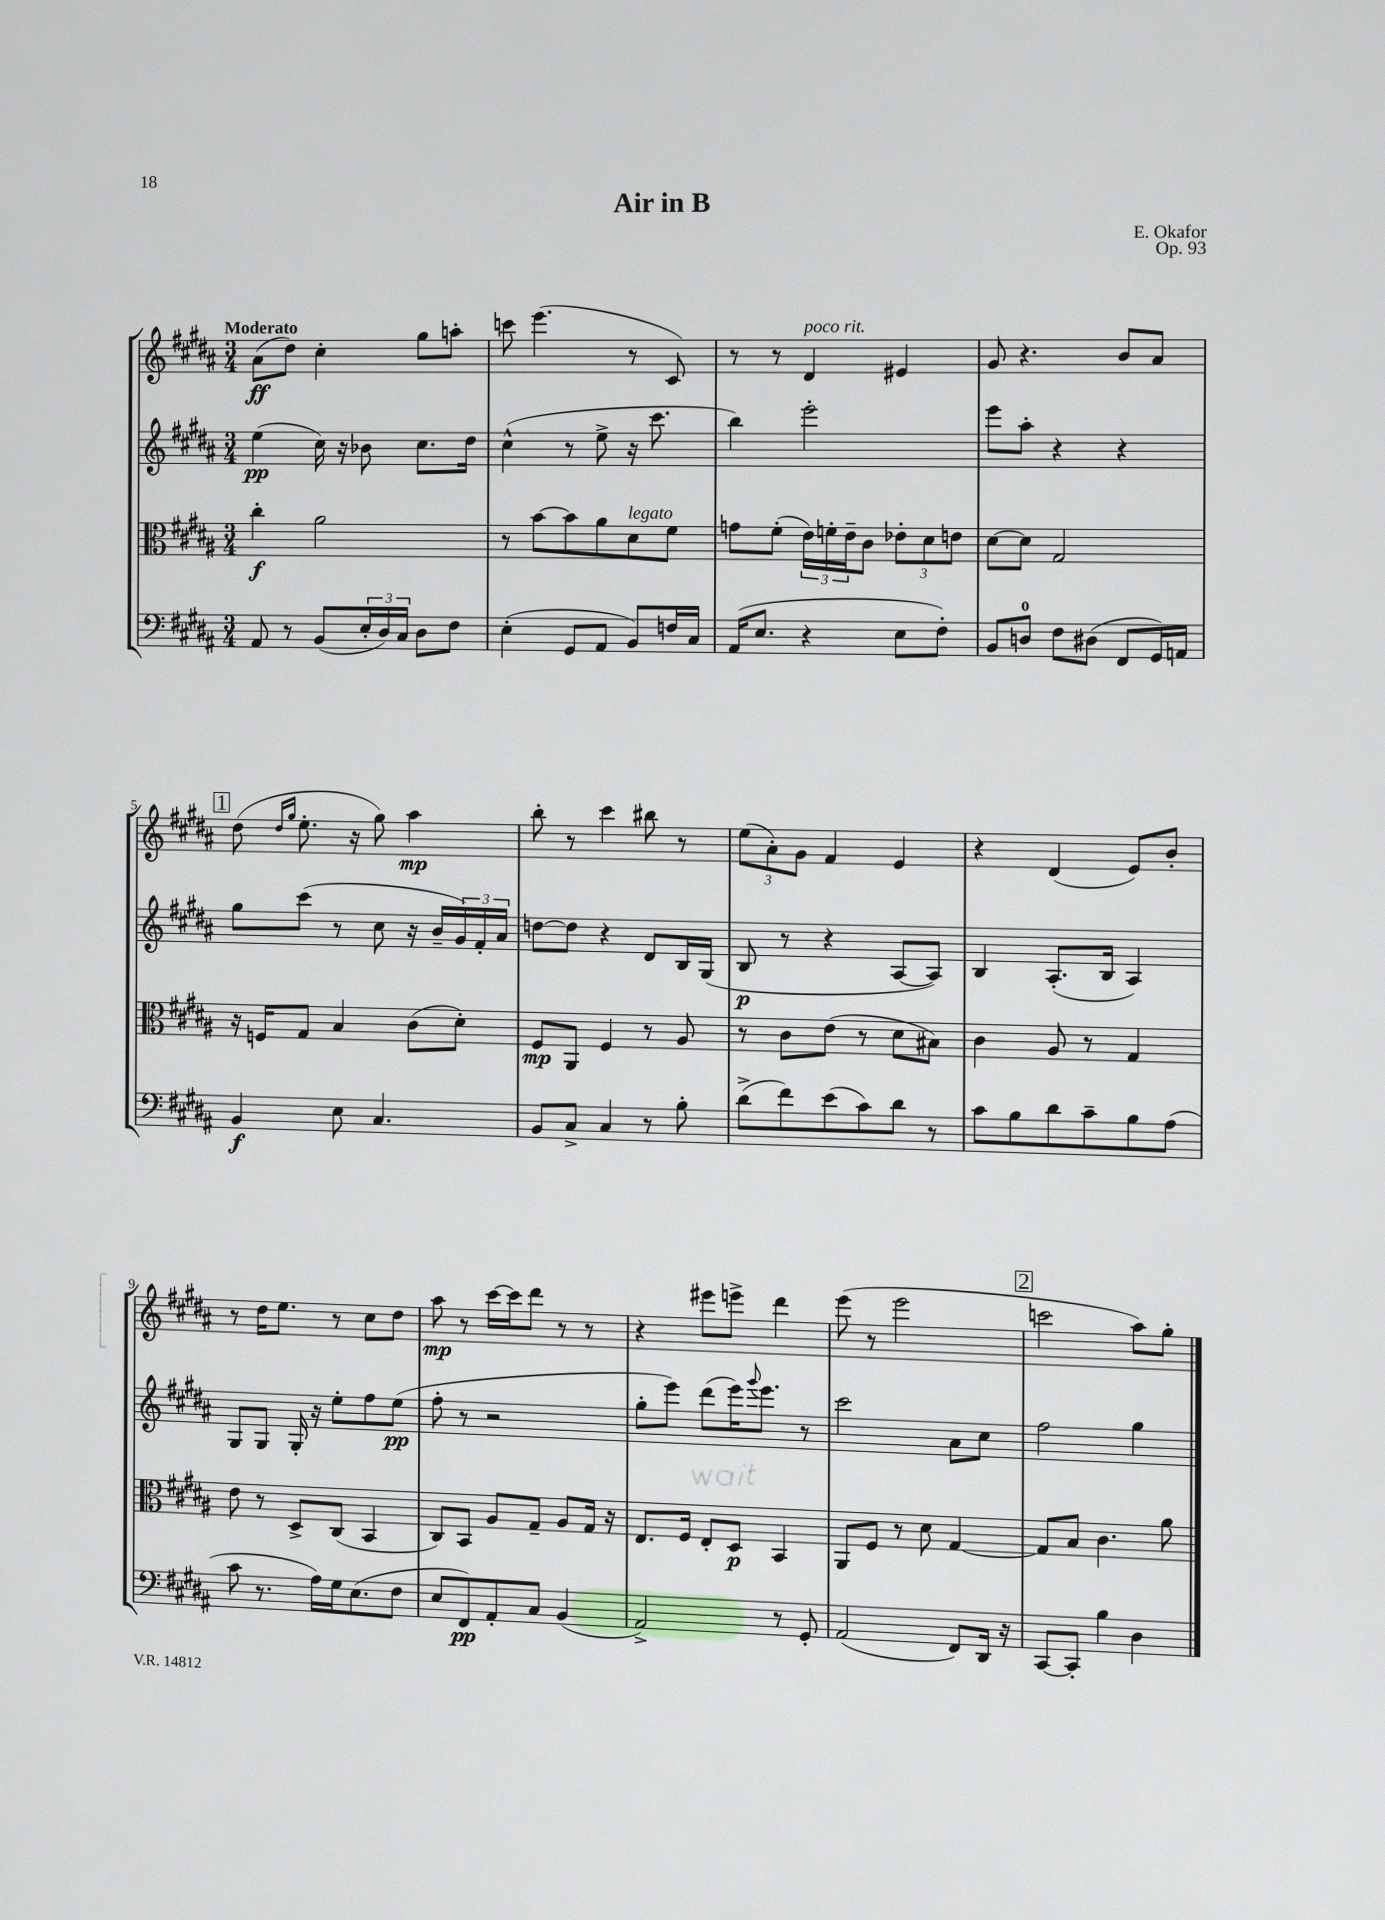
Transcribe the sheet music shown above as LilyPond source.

\header { title = "Air in B" composer = "E. Okafor" opus = "Op. 93" }
<<
\new StaffGroup <<
\new Staff = "s0" {
    \clef treble \key b \major \numericTimeSignature \time 3/4 \tempo "Moderato"
    ais'8\ff( dis''8) cis''4-. gis''8 a''8-. |
    c'''8 e'''4.( r8 cis'8) |
    r8 r8 dis'4^\markup { \italic "poco rit." } eis'4 |
    gis'8 r4. b'8 ais'8 |
    \mark \markup { \box "1" } dis''8( \grace { dis''16 gis''16 } e''8.-. r16 gis''8) ais''4\mp |
    b''8-. r8 cis'''4 bis''8 r8 |
    \tuplet 3/2 { e''8( ais'8-.) gis'8 } fis'4 e'4 |
    r4 dis'4( e'8) b'8-. |
    r8 dis''16 e''8. r8 cis''8 dis''8 |
    ais''8\mp r8 cis'''16~ cis'''16 dis'''8 r8 r8 |
    r4 eis'''8 e'''8-> dis'''4 |
    e'''8( r8 e'''2 |
    \mark \markup { \box "2" } c'''2 ais''8) gis''8-. \bar "|." |
}
\new Staff = "s1" {
    \clef treble \key b \major \numericTimeSignature \time 3/4
    e''4\pp( cis''16) r16 bes'8 cis''8. dis''16 |
    cis''4-^( r8 e''8-> r16 cis'''8. |
    b''4) e'''2-. |
    e'''8 ais''8-. r4 r4 |
    \mark \markup { \box "1" } gis''8 cis'''8( r8 cis''8 r16 b'16-- \tuplet 3/2 { gis'16) fis'16-. ais'16 } |
    d''8~ d''8 r4 dis'8 b16 gis16( |
    b8\p r8 r4 ais8~ ais8) |
    b4 ais8.-.( b16 ais4) |
    gis8 gis8 gis16-. r16 e''8-. fis''8 e''8\pp( |
    fis''8-. r8 r2 |
    gis''8-. e'''8) dis'''8( e'''16) \appoggiatura { gis'''8 } e'''8. r8 |
    cis'''2 ais'8 cis''8 |
    \mark \markup { \box "2" } fis''2 gis''4 \bar "|." |
}
\new Staff = "s2" {
    \clef alto \key b \major \numericTimeSignature \time 3/4
    cis''4-.\f ais'2 |
    r8 b'8~ b'8 ais'8 dis'8^\markup { \italic "legato" } fis'8 |
    g'8 fis'8-.( \tuplet 3/2 { e'16) f'16-. e'16-- } cis'8 \tuplet 3/2 { ees'8-. dis'8 e'8 } |
    dis'8~ dis'8 gis2 |
    \mark \markup { \box "1" } r16 f16 gis8 b4 cis'8( dis'8-.) |
    fis8\mp ais,8 fis4 r8 ais8 |
    r8 cis'8 e'8( r8 dis'8 bis8) |
    cis'4 ais8 r8 gis4 |
    e'8 r8 dis8-> cis8( b,4 |
    cis8) b,8 ais8 gis8-- ais8 gis16 r16 |
    e8. fis16 e8-. dis8\p b,4 |
    ais,8 fis8 r8 dis'8 gis4~ |
    \mark \markup { \box "2" } gis8 b8 cis'4. ais'8 \bar "|." |
}
\new Staff = "s3" {
    \clef bass \key b \major \numericTimeSignature \time 3/4
    ais,8 r8 b,8( \tuplet 3/2 { e16-. dis16) cis16 } dis8 fis8 |
    e4-.( gis,8 ais,8 b,8) f16 cis16 |
    ais,16( e8. r4 e8 fis8-.) |
    b,8 d8-0 fis8 dis8( fis,8 gis,16) a,16 |
    \mark \markup { \box "1" } b,4\f e8 cis4. |
    b,8 cis8-> cis4 r8 b8-. |
    dis'8->( fis'8) e'8( cis'8) dis'8 r8 |
    cis'8 b8 dis'8 cis'8-- b8 ais8( |
    cis'8 r8. ais16) gis16 e8.( fis8 |
    e8 fis,8\pp) ais,8-. cis8 b,4( |
    ais,2->) r8 gis,8-. |
    ais,2( fis,8) dis,16 r16 |
    \mark \markup { \box "2" } cis,8~ cis,8-. b4 dis4 \bar "|." |
}
>>
>>
